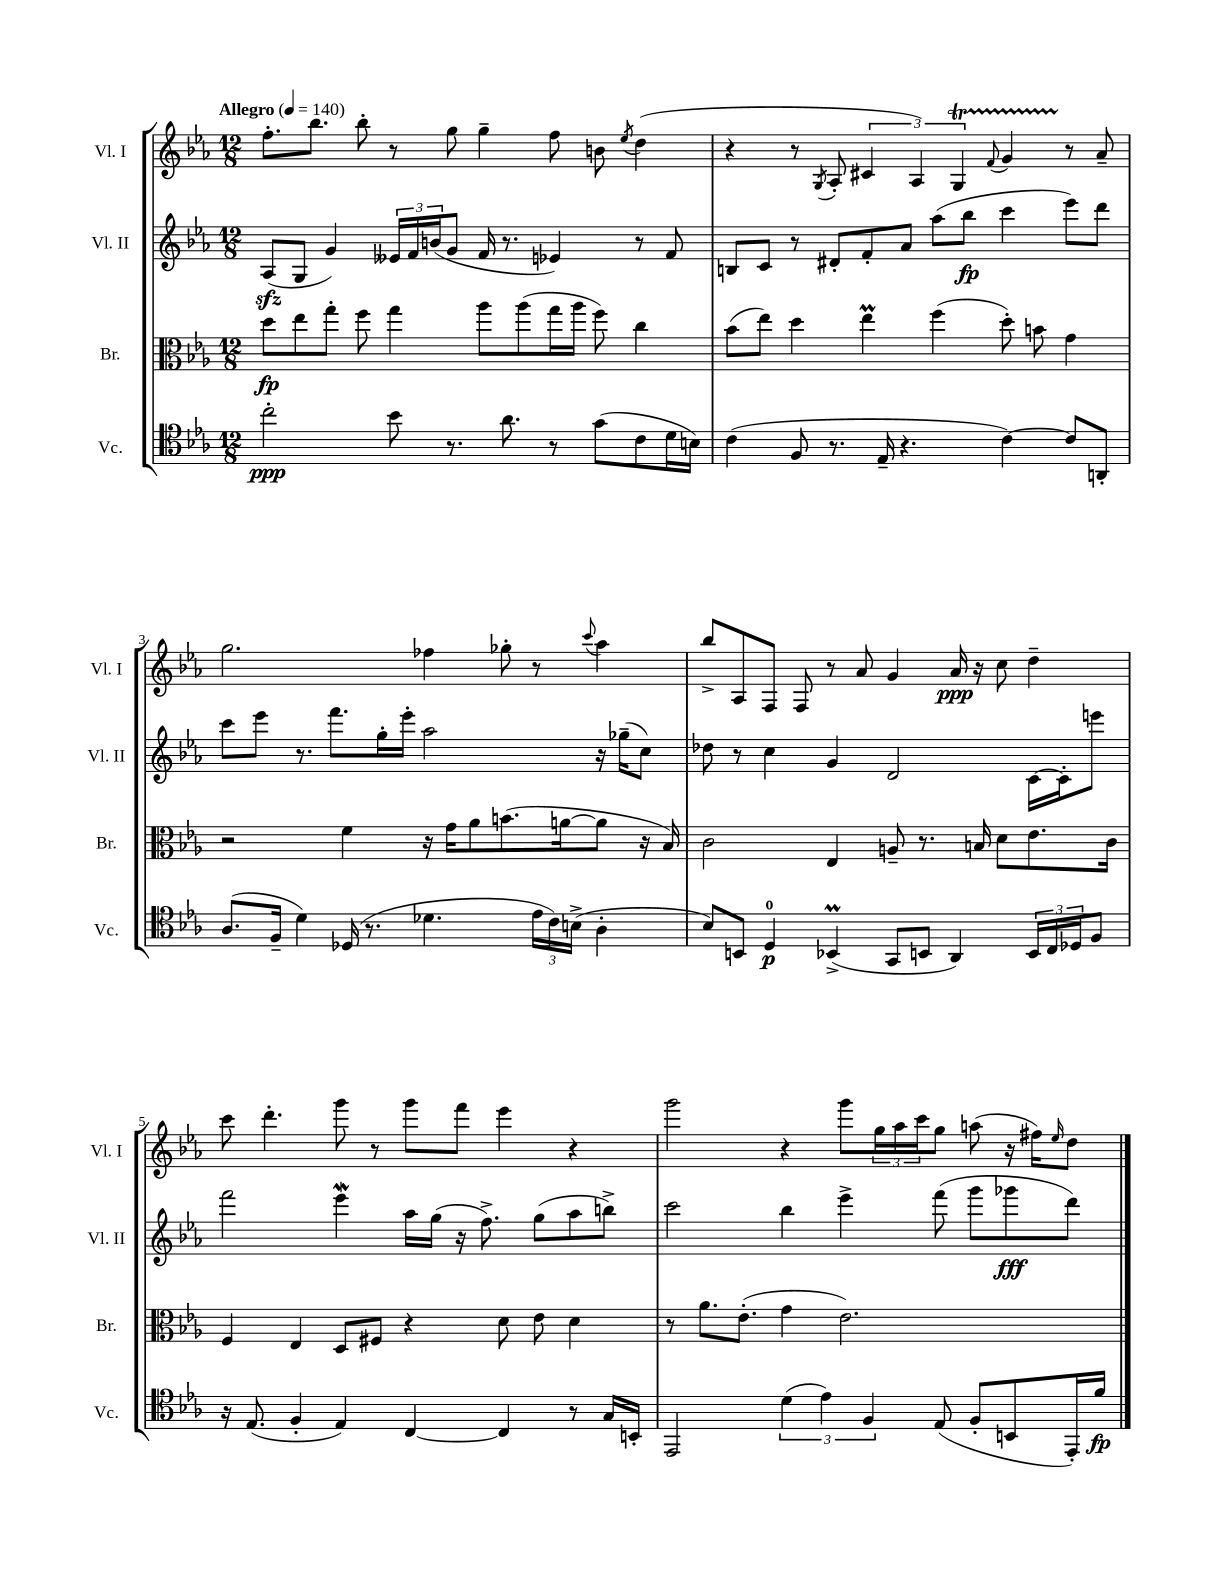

**kern	**kern	**kern	**kern
*staff4	*staff3	*staff2	*staff1
*clefC4	*clefC3	*clefG2	*clefG2
*k[b-e-a-]	*k[b-e-a-]	*k[b-e-a-]	*k[b-e-a-]
*M12/8	*M12/8	*M12/8	*M12/8
*MM140	*MM140	*MM140	*MM140
2cc'	8dd	(8A-	8.ff'
.	8ee-	8G	.
.	.	.	8.bb-
.	8gg'	4g)	.
.	8ff	.	8bb-'
8b-	4gg	24e--	8r
.	.	24f	.
.	.	(24b	.
8.r	.	8g	8gg
.	8aa-	16f	4gg~
8.a-	.	8.r	.
.	(8aa-	.	.
8r	16gg	4e-)	8ff
.	16aa-	.	.
(8g	8ff)	.	8b
.	.	.	8qee-
8c	4cc	8r	(4dd
16d	.	8f	.
16B)	.	.	.
=	=	=	=
(4c	(8b-	8B	4r
.	8ee-)	8c	.
8F	4dd	8r	8r
.	.	.	8qG
8.r	.	8d#'	8A-'
.	4ee-	8f'	6c#
16E-~	.	.	.
4.r	.	8a-	.
.	.	.	6A-)
.	(4ff	(8aa-	.
.	.	.	6G
.	.	8bb-	.
.	.	.	8qqf
[4c)	8dd')	4ccc	4g
.	8b	.	.
8c]	4g	8eee-)	8r
8AA'	.	8ddd	8a-~
=	=	=	=
(8.A-	2r	8ccc	2.gg
.	.	8eee-	.
16F~	.	.	.
4d)	.	8.r	.
.	.	8.fff	.
(16D-	4f	.	.
8.r	.	.	.
.	.	16gg'	.
.	.	16eee-'	.
4.d-	16r	2aa-	4ff-
.	16g	.	.
.	8a-	.	.
.	(8.b	.	8gg-'
24e-	.	.	8r
24c)	.	.	.
.	[16a	.	.
(24B^	.	.	.
.	.	.	8qqccc
4A-'	8a]	16r	4aa-
.	.	(16gg-~	.
.	16r	8cc)	.
.	16B-)	.	.
=	=	=	=
8B-)	2c	8dd-	8bb-^
8BB	.	8r	8A-
4D	.	4cc	8F
.	.	.	8F
(4BB-^	4E-	4g	8r
.	.	.	8a-
8GG	8A~	2d	4g
8BB	8.r	.	.
4AA-)	.	.	16a-
.	16B	.	16r
.	8d	.	8cc
24BB	8.e-	[16c	4dd~
24C	.	.	.
.	.	16c']	.
24D-	.	.	.
8F	.	8eee	.
.	16c	.	.
=	=	=	=
16r	4F	2fff	8ccc
(8.E-	.	.	.
.	.	.	4.ddd'
4F'	4E-	.	.
4E-)	8D	4eee-	8ggg
.	8F#	.	8r
[4C	4r	16aa-	8ggg
.	.	(16gg	.
.	.	16r	8fff
.	.	8.ff^)	.
4C]	8d	.	4eee-
.	8e-	(8gg	.
8r	4d	8aa-	4r
16G	.	8bb^)	.
16BB'	.	.	.
=	=	=	=
2EE-	8r	2ccc	2ggg
.	8.a-	.	.
.	(8.e-'	.	.
(6d	4g	4bb-	4r
6e-)	.	.	.
.	2.e-)	4eee-^	8ggg
6F	.	.	.
.	.	.	24gg
.	.	.	24aa-
.	.	.	24ccc
(8E-	.	(8fff	8gg
8F'	.	8ggg	(8aa
8BB	.	8ggg-	16r
.	.	.	16ff#)
.	.	.	16qqee-
16EE-')	.	8ddd)	8dd
16f	.	.	.
==	==	==	==
*-	*-	*-	*-
